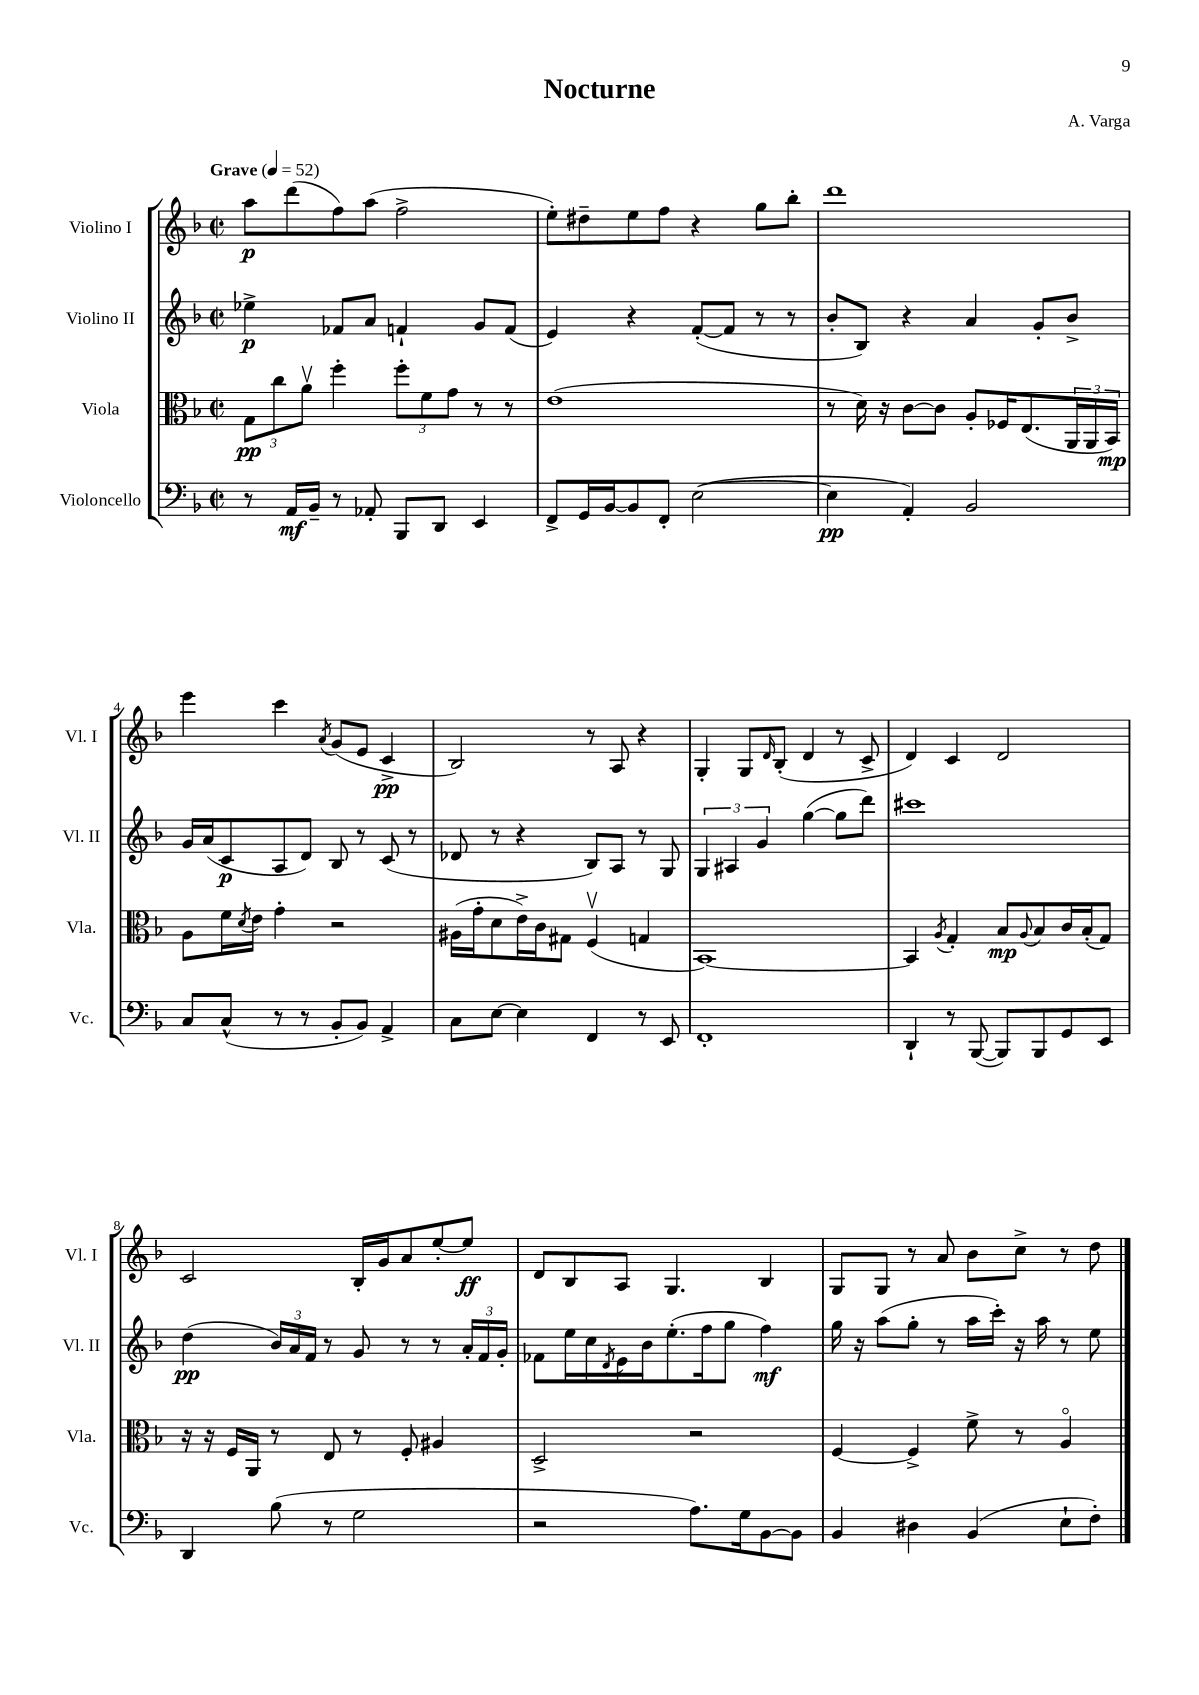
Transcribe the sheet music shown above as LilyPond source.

\header { title = "Nocturne" composer = "A. Varga" }
<<
\new StaffGroup <<
\new Staff = "s0" \with { instrumentName = "Violino I" shortInstrumentName = "Vl. I" } {
    \clef treble \key f \major \defaultTimeSignature \time 2/2 \tempo "Grave" 4 = 52
    a''8\p d'''8( f''8) a''8( f''2-> |
    e''8-.) dis''8-- e''8 f''8 r4 g''8 bes''8-. |
    d'''1 |
    e'''4 c'''4 \acciaccatura { a'8 } g'8( e'8 c'4->\pp |
    bes2) r8 a8 r4 |
    g4-. g8 \grace { d'16 } bes8-.( d'4 r8 c'8-> |
    d'4) c'4 d'2 |
    c'2 bes16-. g'16 a'8 e''8~-. e''8\ff |
    d'8 bes8 a8 g4. bes4 |
    g8 g8 r8 a'8 bes'8 c''8-> r8 d''8 \bar "|." |
}
\new Staff = "s1" \with { instrumentName = "Violino II" shortInstrumentName = "Vl. II" } {
    \clef treble \key f \major \defaultTimeSignature \time 2/2
    ees''4->\p fes'8 a'8 f'4-! g'8 f'8( |
    e'4) r4 f'8~-.( f'8 r8 r8 |
    bes'8-. bes8) r4 a'4 g'8-. bes'8-> |
    g'16 a'16( c'8\p a8 d'8) bes8 r8 c'8( r8 |
    des'8 r8 r4 bes8) a8 r8 g8 |
    \tuplet 3/2 { g4 ais4 g'4 } g''4~( g''8 d'''8) |
    cis'''1 |
    d''4\pp( \tuplet 3/2 { bes'16) a'16 f'16 } r8 g'8 r8 r8 \tuplet 3/2 { a'16-. f'16 g'16-. } |
    fes'8 e''16 c''16 \acciaccatura { d'8 } e'16 bes'16 e''8.-.( f''16 g''8 f''4\mf) |
    g''16 r16 a''8( g''8-. r8 a''16 c'''16-.) r16 a''16 r8 e''8 \bar "|." |
}
\new Staff = "s2" \with { instrumentName = "Viola" shortInstrumentName = "Vla." } {
    \clef alto \key f \major \defaultTimeSignature \time 2/2
    \tuplet 3/2 { g8\pp c''8 a'8\upbow } f''4-. \tuplet 3/2 { f''8-. f'8 g'8 } r8 r8 |
    e'1( |
    r8 d'16) r16 c'8~ c'8 a8-. fes16 e8.( \tuplet 3/2 { a,16 a,16 bes,16\mp) } |
    a8 f'16 \acciaccatura { d'8 } e'16 g'4-. r2 |
    ais16( g'16-. d'8 e'16->) c'16 gis8 f4\upbow( g4 |
    bes,1~) |
    bes,4 \acciaccatura { a8 } g4-. bes8\mp \appoggiatura { a8 } bes8 c'16 bes16-.( g8) |
    r16 r16 f16 a,16 r8 e8 r8 f8-. ais4 |
    d2-> r2 |
    f4~ f4-> f'8-> r8 a4\flageolet \bar "|." |
}
\new Staff = "s3" \with { instrumentName = "Violoncello" shortInstrumentName = "Vc." } {
    \clef bass \key f \major \defaultTimeSignature \time 2/2
    r8 a,16\mf bes,16-- r8 aes,8-. bes,,8 d,8 e,4 |
    f,8-> g,16 bes,16~ bes,8 f,8-. e2~( |
    e4\pp a,4-.) bes,2 |
    c8 c8-^( r8 r8 bes,8-. bes,8) a,4-> |
    c8 e8~ e4 f,4 r8 e,8 |
    f,1-. |
    d,4-! r8 bes,,8~( bes,,8) bes,,8 g,8 e,8 |
    d,4 bes8( r8 g2 |
    r2 a8.) g16 bes,8~ bes,8 |
    bes,4 dis4 bes,4( e8-! f8-.) \bar "|." |
}
>>
>>
